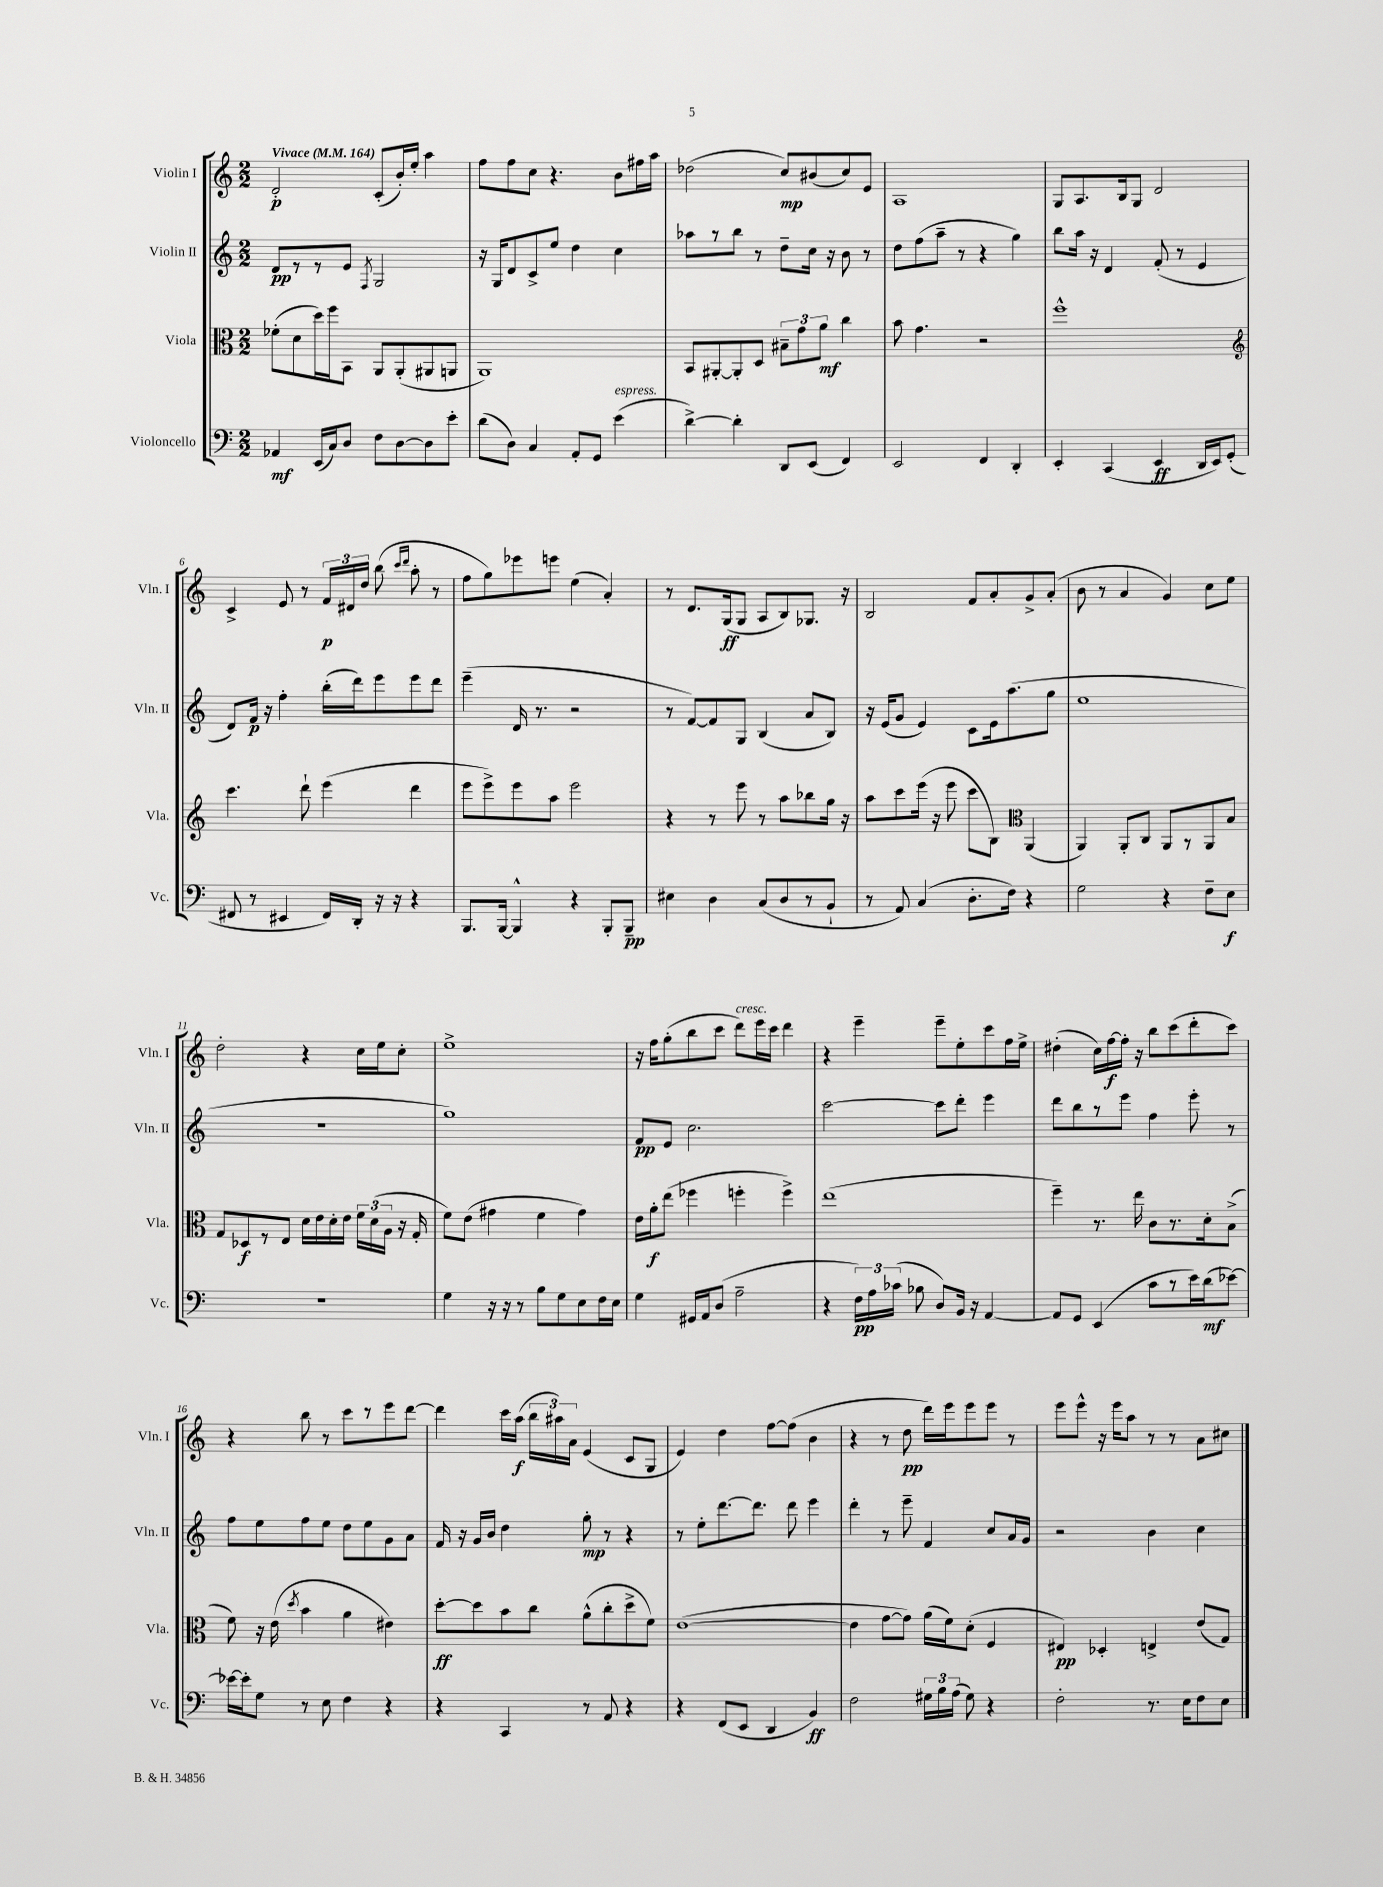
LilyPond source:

<<
\new StaffGroup <<
\new Staff = "s0" \with { instrumentName = "Violin I" shortInstrumentName = "Vln. I" } {
    \clef treble \key c \major \numericTimeSignature \time 2/2 \tempo "Vivace" 4 = 164
    \autoBeamOff d'2-.\p c'8[-.( b'16-.) e''16]-. a''4 |
    f''8[ f''8 c''8] r4. b'8[ fis''16 a''16] |
    des''2( c''8[\mp) bis'8( c''8) e'8] |
    a1 |
    g8[ a8. b16 g8] d'2 |
    c'4-> e'8 r8 \tuplet 3/2 { f'16[\p dis'16 d''16] } b''8( \grace { c'''16[ d'''16] } a''8-. r8 |
    f''8[ g''8) ees'''8 e'''8] e''4( a'4-.) |
    r8 d'8.[ g16\ff( g8] a8[ b8) ges8.] r16 |
    b2 f'8[ a'8-. g'8-> a'8]-.( |
    b'8 r8 a'4 g'4) c''8[ e''8] |
    d''2-. r4 c''16[ e''16 c''8]-. |
    e''1-> |
    r16 f''16[ g''8-.( b''8 c'''8] d'''8[^\markup { \italic "cresc." }) e'''16 c'''16] d'''4 |
    r4 e'''4-- e'''8[-- e''8-. c'''8 f''16 e''16]-> |
    dis''4-.( c''16[) f''16~\f f''16]-. r16 b''8[ c'''8( d'''8-. c'''8]) |
    r4 b''8 r8 c'''8[ r8 e'''8 d'''8]~ |
    d'''4 c'''16[ a''16]\f( \tuplet 3/2 { b''16[ ais''16) a'16] } e'4( c'8[ g8] |
    e'4) d''4 f''8[~ f''8]( b'4 |
    r4 r8 d''8\pp d'''16[) e'''16 e'''8 e'''8] r8 |
    e'''8[ e'''8]-^ r16 e'''16[ a''8] r8 r8 a'8[ cis''8] \bar "|." |
}
\new Staff = "s1" \with { instrumentName = "Violin II" shortInstrumentName = "Vln. II" } {
    \clef treble \key c \major \numericTimeSignature \time 2/2
    \autoBeamOff d'8[\pp r8 r8 e'8] \acciaccatura { f8 } g2 |
    r16 g16[ d'8 c'8-> e''8] d''4 c''4 |
    aes''8[ r8 b''8] r8 d''8[-- c''16] r16 b'8 r8 |
    d''8[ f''8( a''8]-- r8 r4 g''4) |
    b''8[ a''16] r16 d'4 f'8-.( r8 e'4 |
    d'8[) f'16]\p r16 f''4-. b''16[-.( d'''16) e'''8 e'''8 d'''8] |
    e'''4--( d'16 r8. r2 |
    r8 f'8[~) f'8 g8] b4( a'8[ b8]) |
    r16 e'16[( g'8] e'4) c'8[ e'16 a''8.( g''8] |
    e''1 |
    R1 |
    g''1) |
    f'8[\pp e'8] c''2. |
    c'''2~ c'''8[ d'''8]-. e'''4 |
    d'''8[ b''8 r8 e'''8] f''4 e'''8-. r8 |
    f''8[ e''8 f''8 e''8] d''8[ e''8 g'8 a'8] |
    f'16 r16 g'16[ b'16] d''4 g''8-.\mp r8 r4 |
    r8 e''8[-. d'''8.~ d'''8.] d'''8 e'''4 |
    d'''4-. r8 e'''8-- f'4 c''8[ a'16 g'16] |
    r2 b'4 c''4 \bar "|." |
}
\new Staff = "s2" \with { instrumentName = "Viola" shortInstrumentName = "Vla." } {
    \clef alto \key c \major \numericTimeSignature \time 2/2
    \autoBeamOff fes'8[-.( d'8 d''16) f''16 b,8] a,8[ a,8-.( ais,8 a,8] |
    a,1) |
    b,8[ ais,8~-. ais,8-. d8] \tuplet 3/2 { bis8[-- g'8 a'8]\mf } c''4 |
    b'8 g'4. r2 |
    f''1-^ |
    \clef treble c'''4. d'''8-! e'''4( d'''4 |
    e'''8[ e'''8->) e'''8 a''8] e'''2 |
    r4 r8 e'''8 r8 a''8[ bes''8 g''16] r16 |
    a''8[ c'''8 e'''16]( r16 e'''8 c'''8[ b8]) \clef alto a,4( |
    a,4) a,8[-. c8] a,8[ r8 a,8 b8] |
    g8[ des8\f r8 e8] d'16[ e'16 d'16-. e'16] \tuplet 3/2 { f'16[ d'16( a16] } r16 g16-. |
    f'8[) e'8]( gis'4 f'4 gis'4) |
    e'16[ a'16-.\f e''8]( fes''4 f''4-. f''4->) |
    e''1( |
    f''4--) r8. e''16 c'8[ r8. d'16-. b8]->( |
    f'8) r16 e'16( \acciaccatura { d''8 } b'4 a'4 eis'4) |
    d''8[~-.\ff d''8 b'8 c''8] a'8[-^( c''8-. d''8-> f'8]) |
    e'1~( |
    e'4 g'8[~ g'8]) a'16[( f'16) d'8]-.( f4 |
    eis4\pp) des4-. e4-> e'8[( g8]) \bar "|." |
}
\new Staff = "s3" \with { instrumentName = "Violoncello" shortInstrumentName = "Vc." } {
    \clef bass \key c \major \numericTimeSignature \time 2/2
    \autoBeamOff aes,4\mf e,16[( c16) d8] f8[ d8~ d8 e'8]-. |
    d'8[( d8]) c4 a,8[-. g,8] e'4^\markup { \italic "espress." }( |
    d'4~->) d'4-. d,8[ e,8]( f,4) |
    e,2 f,4 d,4-. |
    e,4-. c,4( e,4\ff d,16[ e,16) g,8]-.( |
    fis,8 r8 eis,4 fis,16[) d,16]-. r16 r16 r4 |
    b,,8.[ b,,16]~ b,,4-^ r4 b,,8[-. b,,8]--\pp |
    eis4 d4 c8[( d8 r8 b,8]-! |
    r8 a,8) c4( d8.[-. f16]) r4 |
    g2 r4 f8[-- e8]\f |
    r1 |
    g4 r16 r16 r8 b8[ g8 e8 f16 e16] |
    g4 gis,16[ a,16 d8]( a2-- |
    r4 \tuplet 3/2 { f16[\pp) a16 ces'16]( } bes8 d8[) b,16] r16 a,4~ |
    a,8[ g,8] e,4( c'8[ r8 e'16) d'16\mf( ees'8]~) |
    ees'16[~ ees'16-. g8] r8 e8 f4 r4 |
    r4 c,4 r8 a,8 r4 |
    r4 f,8[( e,8] d,4 b,4\ff) |
    f2 \tuplet 3/2 { gis16[ b16 a16]( } gis8) r4 |
    f2-. r8. e16[ f8 e8] \bar "|." |
}
>>
>>
